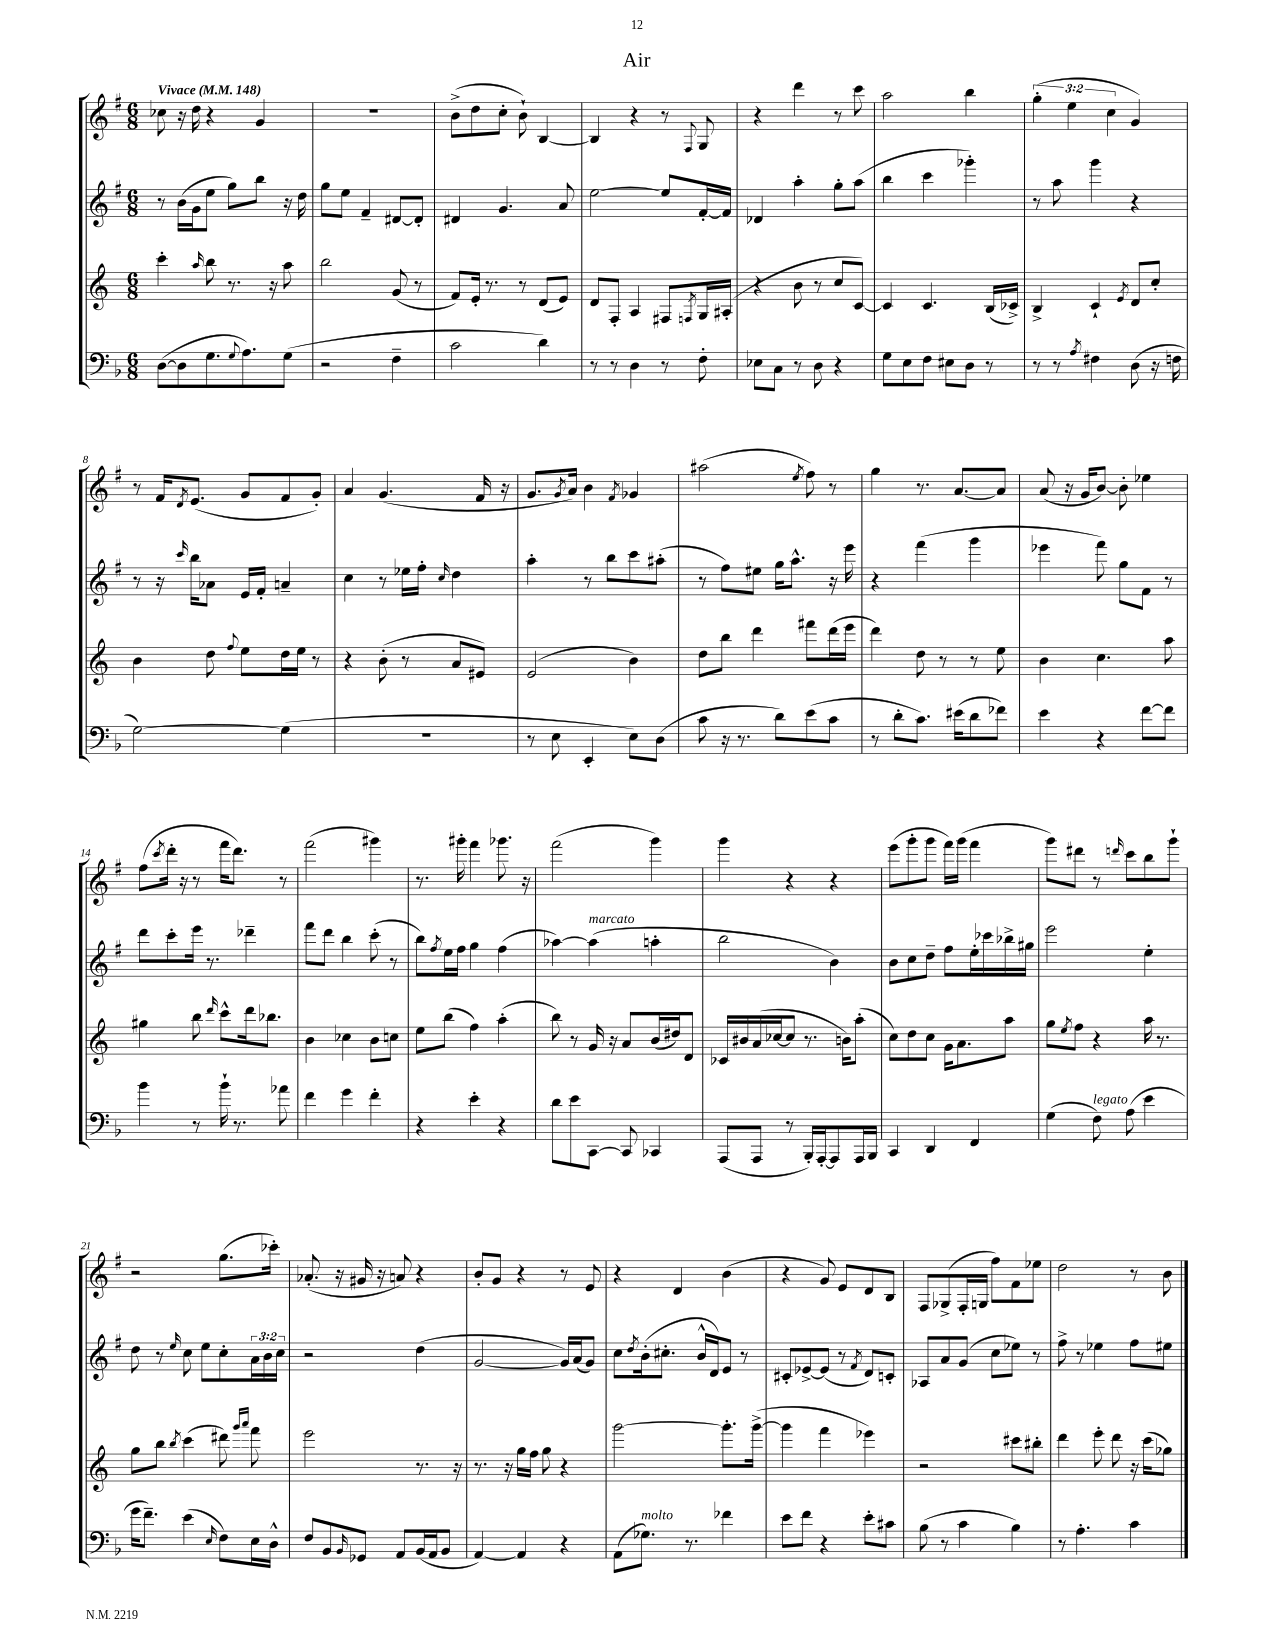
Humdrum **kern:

**kern	**kern	**kern	**kern
*staff4	*staff3	*staff2	*staff1
*clefF4	*clefG2	*clefG2	*clefG2
*k[b-]	*k[]	*k[f#]	*k[f#]
*M6/8	*M6/8	*M6/8	*M6/8
*MM148	*MM148	*MM148	*MM148
([8D\L	4ccc'\	8r	8cc-\
8D\]	.	(16b\LL	16r
.	.	16g\J	16dd\
.	16qqaa/	.	.
8.G\	8bb\	8ee\J	4r
.	8.r	8gg\L)	.
8qqG/	.	.	.
8.A\)	.	.	.
.	.	8bb\J	4g/
.	16r	.	.
(8G\J	8aa\	16r	.
.	.	16dd\	.
=	=	=	=
2r	2bb\	8gg\L	2.r
.	.	8ee\J	.
.	.	4f#~/	.
4F~\	(8g/	[8d#/L	.
.	8r	8d#'/]J	.
=	=	=	=
2c\	8f/L)	4d#/	(8b^\L
.	16e'/Jk	.	8dd\
.	8.r	.	.
.	.	4.g/	8cc'\J
.	8r	.	8b`\)
4d\)	(8d/L	.	[4B/
.	8e/J)	8a/	.
=	=	=	=
8r	8d/L	[2ee\	4B/]
8r	8F'/J	.	.
4D\	4A/	.	4r
8r	8F#/L	8ee/]L	8r
.	8qF/	.	8qqF#/
8F'\	16G/L	[16f#'/L	8G/
.	(16A#'/JJ	16f#/]JJ	.
=	=	=	=
8E-\L	4r	4d-/	4r
8C\J	.	.	.
8r	8b\	4aa'\	4ddd\
8D\	8r	.	.
4r	8cc/L	8gg'\L	8r
.	[8c/J)	(8aa\J	8ccc\
=	=	=	=
8G\L	4c/]	4bb\	2aa\
8E\	.	.	.
8F\J	4.c/	4ccc\	.
8E#\L	.	.	.
8D\J	.	4ggg-'\)	4bb\
8r	(16B/LL	.	.
.	16c-^/JJ)	.	.
=	=	=	=
8r	4B^/	8r	(6gg'\
8r	.	8aa\	.
.	.	.	6ee\
8qA/	.	.	.
4F#\	4c`/	4ggg\	.
.	.	.	6cc\
.	8qe/	.	.
(8D\	8d/L	4r	4g/)
16r	8cc'/J	.	.
16F\	.	.	.
=	=	=	=
[2G\)	4b\	8r	8r
.	.	16r	16f#/LK
.	.	16qqccc/	8qd/
.	.	16bb\LK	(8.e/J
.	8dd\	8a-\J	.
.	8qqff/	.	.
.	8ee\L	16e/LL	8g/L
.	.	16f#'/JJ	.
(4G\]	16dd\L	4a~/	8f#/
.	16ee\JJ	.	.
.	8r	.	8g'/J)
=	=	=	=
2.r	4r	4cc\	4a/
.	(8b'\	8r	(4.g/
.	8r	16ee-\LL	.
.	.	16ff#'\JJ	.
.	.	16qqcc/	.
.	8a/L	4dd\	.
.	8e#/J)	.	16f#/
.	.	.	16r
=	=	=	=
8r	(2e/	4aa'\	8.g/L
8E\	.	.	.
.	.	.	8qg/
.	.	.	16a/Jk)
4EE'/	.	8r	4b\
.	.	8bb\L	.
.	.	.	8qf#/
8E\L)	4b\)	8ccc\	4g-/
(8D\J	.	(8aa#'\J	.
=	=	=	=
8c\	8dd\L	8r	(2aa#\
16r	8bb\J	8ff#\L)	.
8.r	.	.	.
.	4ddd\	8ee#\J	.
8d\L)	.	16gg\LK	.
.	.	8.aa^^\J	.
.	.	.	8qee/
(8e\	8fff#\L	.	8ff#\)
8c\J	(16ddd\L	16r	8r
.	16eee\JJ	16eee\	.
=	=	=	=
8r	4ddd\)	4r	4gg\
8d'\L	.	.	.
8.c\J)	8dd\	(4fff#\	8.r
.	8r	.	.
(16e#\LK	.	.	[8.a/L
8d\	8r	4ggg\	.
8f-\J)	8ee\	.	8a/]J
=	=	=	=
4e\	4b\	4eee-\	(8a/
.	.	.	16r
.	.	.	16g/LK
4r	4.cc\	8fff#\)	[8b/J)
.	.	8gg\L	8b'\]
[8f\L	.	8f#\J	4ee-\
8f\]J	8aa\	8r	.
=	=	=	=
4b-\	4gg#\	8ddd\L	(8ff#\L
.	.	.	8qccc/
.	.	8ccc'\	16ddd'\Jk
.	.	.	16r
8r	8bb\	16eee\Jk	8r
.	.	8.r	.
.	16qqddd/	.	.
16b-`\	8ccc^^\L	.	16fff#\LK
8.r	.	.	8.ddd\J)
.	16ddd\k	4ddd-~\	.
.	8.bb-\J	.	.
8a-\	.	.	8r
=	=	=	=
4f\	4b\	8fff#\L	(2fff#\
.	.	8ddd\J	.
4g\	4cc-\	4bb\	.
4f'\	8b\L	(8ccc'\	4ggg#\)
.	8cc\J	8r	.
=	=	=	=
4r	8ee\L	8bb\L)	8.r
.	.	8qff#/	.
.	(8bb\J	16ee\L	.
.	.	16ff#\JJ	16ggg#'\
4e'\	4ff\)	4gg\	4fff#\
4r	(4aa'\	(4ff#\	8.ggg-\
.	.	.	16r
=	=	=	=
8d\L	8bb\)	[4aa-\)	(2fff#\
8e\	8r	.	.
[8CC\J	16g/	(4aa-\]	.
.	16r	.	.
8CC/]	8a/L	.	.
4CC-/	(16b/L	4aa'\	4ggg\)
.	16dd#/J)	.	.
.	8d/J	.	.
=	=	=	=
(8AAA/L	16c-/LL	2bb\	4ggg\
.	16b#/	.	.
8AAA/J	(16a/	.	.
.	[16cc-/J	.	.
8r	8cc-/]J	.	4r
16BBB-'/LL)	8.r	.	.
[16AAA'/J	.	.	.
8AAA/]	.	4b\)	4r
.	16b\LK)	.	.
16AAA/L	(8aa'\J	.	.
16BBB-/JJ	.	.	.
=	=	=	=
4CC/	8cc\L)	8b\L	(8eee\L
.	8dd\	8cc\	8ggg'\
4DD/	8cc\J	8dd~\J	8ggg\J
.	16g\LK	8ff#\L	16fff#\LL)
.	8.a\	.	(16ggg\JJ
4FF/	.	16ee'\L	4fff#\
.	.	16ccc-\	.
.	8aa\J	16bb-^\	.
.	.	16gg#\JJ	.
=	=	=	=
(4G\	8gg\L	2eee\	8ggg\L)
.	8qee/	.	.
.	8ff\J	.	8ddd#\J
8F\)	4r	.	8r
.	.	.	16qqddd/
(8A\	.	.	8ccc\L
4e\	16aa\	4ee'\	8bb\
.	8.r	.	.
.	.	.	8ggg`\J
=	=	=	=
16g\LK	8gg\L	8dd\	2r
8.f~\J)	.	.	.
.	8bb\J	8r	.
.	8qbb/	16qqee/	.
(4e\	(4ccc\	8cc\	.
.	.	8ee\L	.
16qqE/	.	.	.
8F\L)	8ddd#\)	8cc'\	(8.gg\L
.	16qqggg/LL	.	.
.	16qqaaa/JJ	.	.
16E\L	8fff\	24a\L	.
.	.	24b\	.
16D^^\JJ	.	.	16ccc-'\Jk)
.	.	24cc\JJ	.
=	=	=	=
8F/L	2eee\	2r	(8.a-'/
8BB-/	.	.	.
.	.	.	16r
16qqBB-/	.	.	.
8GG-/J	.	.	16g#/
.	.	.	16r
8AA/L	.	.	8a/)
(16BB-/L	8.r	(4dd\	4r
16AA/J	.	.	.
8BB-/J	.	.	.
.	16r	.	.
=	=	=	=
[4AA/)	8.r	[2g/	8b'/L
.	.	.	8g/J
.	16r	.	.
4AA/]	16gg\LL	.	4r
.	16ff\JJ	.	.
.	8gg\	.	.
4r	4r	16g/]LL)	8r
.	.	(16a/J	.
.	.	8g/J)	8e/
=	=	=	=
(8AA\L	[2ggg\	8cc\L	4r
.	.	8qdd/	.
8.G-\J)	.	(16b'\k	.
.	.	8.cc#'\J	.
.	.	.	4d/
8.r	.	.	.
.	.	16b^^/LL	.
.	.	16d/J)	.
4f-\	8.ggg'\]L	8e/J	(4b\
.	.	8r	.
.	([16ggg^\Jk	.	.
=	=	=	=
8e\L	4ggg\]	8c#'/L	4r
8f\J	.	[8e-^/	.
4r	4fff\	(8e-/]J	8g/)
.	.	8r	8e/L
.	.	8qf#/	.
8e'\L	4eee-\)	8d/L)	8d/
8c#\J	.	8c'/J	8B/J
=	=	=	=
(8B-\	2r	8A-/L	8F#/L
8r	.	8a/	(8G-^/
4c\	.	(8g/J	16F#'/L
.	.	.	16G/JJ
.	.	8cc\L	8ff#\L)
4B-\)	8ccc#\L	8ee-\J)	8f#\
.	8bb#'\J	8r	8ee-\J
=	=	=	=
8r	4ddd\	8ff#^\	2dd\
4.A'\	.	8r	.
.	8eee'\	4ee-\	.
.	8ddd\	.	.
4c\	16r	8ff#\L	8r
.	(16ccc\LK	.	.
.	8gg-\J)	8ee#\J	8b\
==	==	==	==
*-	*-	*-	*-
